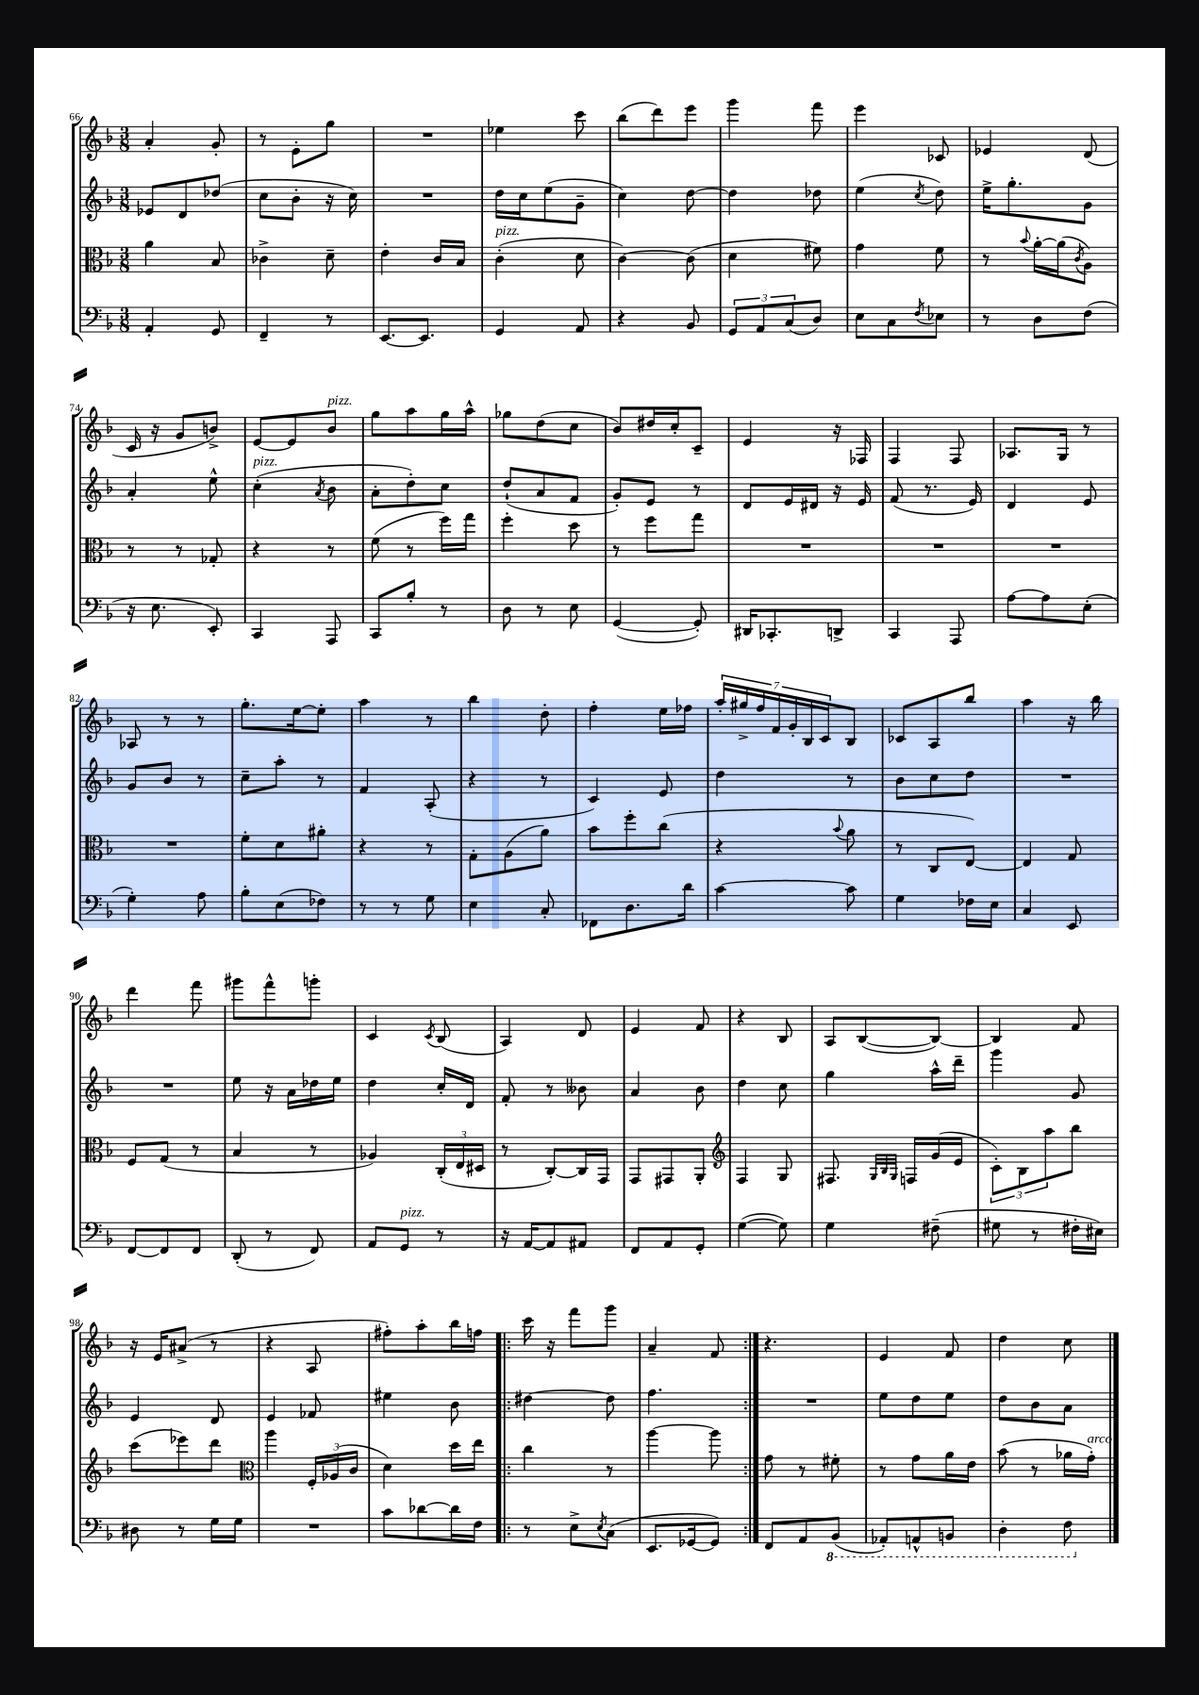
<<
\new StaffGroup <<
\new Staff = "s0" {
    \clef treble \key f \major \numericTimeSignature \time 3/8
    a'4-. g'8-. |
    r8 e'8-. g''8 |
    R4. |
    ees''4 c'''8 |
    bes''8( d'''8) e'''8 |
    g'''4 f'''8 |
    e'''4 ces'8 |
    ees'4 d'8( |
    c'16 r16 g'8 b'8->) |
    e'8~ e'8 bes'8^\markup { \italic "pizz." } |
    g''8 a''8 g''16 a''16-^ |
    ges''8 d''8( c''8 |
    bes'8) dis''16 c''16-. c'8-- |
    e'4 r16 fes16 |
    f4 f8 |
    aes8. g16 r8 |
    aes8 r8 r8 |
    g''8.-. e''16~ e''8-. |
    a''4 r8 |
    bes''4 d''8-. |
    f''4-. e''16 fes''16 |
    \tuplet 7/4 { a''16-. gis''16-> f''16 f'16 g'16-. bes16 c'16 } bes8 |
    ces'8 a8 bes''8 |
    a''4 r16 bes''16 |
    d'''4 f'''8 |
    gis'''8 f'''8-^ g'''8-. |
    c'4 \acciaccatura { c'8 } bes8( |
    a4) d'8 |
    e'4 f'8 |
    r4 bes8 |
    a8 bes8~( bes8~) |
    bes4 f'8 |
    r16 e'16 ais'8->( r8 |
    r4 a8 |
    fis''8-.) a''8-. bes''16 f''16 |
    \repeat volta 2 { c'''16 r16 f'''8 g'''8 |
    a'4-- f'8 | }
    r4. |
    e'4 f'8 |
    d''4 c''8 \bar "|." |
}
\new Staff = "s1" {
    \clef treble \key f \major \numericTimeSignature \time 3/8
    ees'8 d'8 des''8( |
    c''8 bes'8-. r16 c''16) |
    R4. |
    d''16 c''16 e''8( g'8-- |
    c''4) d''8~ |
    d''4 des''8 |
    e''4( \acciaccatura { c''8 } d''8) |
    e''16-> g''8.-. g'8 |
    a'4-. e''8-^ |
    c''4-.^\markup { \italic "pizz." }( \acciaccatura { a'8 } bes'8 |
    a'8-. d''8-.) c''8 |
    d''8-!( a'8 f'8 |
    g'8-.) e'8 r8 |
    d'8 e'16 dis'16 r16 e'16 |
    f'8( r8. e'16) |
    d'4 e'8 |
    g'8 bes'8 r8 |
    c''8-- a''8-. r8 |
    f'4 a8-.( |
    r4 r8 |
    c'4) e'8 |
    d''4 r8 |
    bes'8 c''8 d''8 |
    R4. |
    R4. |
    e''8 r16 a'16 des''16 e''16 |
    d''4 c''16-. d'16 |
    f'8-. r8 beses'8 |
    a'4 bes'8 |
    d''4 c''8 |
    g''4 a''16-^ d'''16-- |
    g'''4 g'8 |
    e'4 d'8 |
    e'4 fes'8 |
    eis''4 bes'8 |
    \repeat volta 2 { dis''4~ dis''8 |
    f''4. | }
    R4. |
    e''8 d''8 e''8 |
    d''8 bes'8 a'8 \bar "|." |
}
\new Staff = "s2" {
    \clef alto \key f \major \numericTimeSignature \time 3/8
    a'4 bes8 |
    ces'4-> d'8-- |
    e'4-. c'16 bes16 |
    c'4-.^\markup { \italic "pizz." }( d'8 |
    c'4~) c'8( |
    d'4 fis'8) |
    g'4 f'8 |
    r8 \appoggiatura { bes'8 } a'16~-. a'16( \acciaccatura { c'8 } a8) |
    r8 r8 ges8-. |
    r4 r8 |
    f'8( r8 f''16) g''16 |
    f''4-. d''8 |
    r8 f''8 g''8 |
    R4. |
    R4. |
    R4. |
    R4. |
    f'8-. d'8 ais'8-. |
    r4 r8 |
    g8-. a8( a'8) |
    bes'8 f''8-. c''8( |
    r4 \appoggiatura { bes'8 } a'8 |
    r8 c8 e8~) |
    e4 g8 |
    f8 g8( r8 |
    bes4 r8 |
    aes4) \tuplet 3/2 { c16-.( e16 dis16 } |
    r8 c8~-.) c16 g,16 |
    g,8 gis,8 a,8-. |
    \clef treble f4 g8 |
    fis8. \grace { g32 bes32 g32 } f16 g'16( e'16 |
    \tuplet 3/2 { c'8-.) bes8 a''8 } bes''8 |
    c'''8( ees'''8) d'''8 |
    \clef alto a''4 \tuplet 3/2 { f16-. aes16( c'16 } |
    d'4) d''16 e''16 |
    \repeat volta 2 { c''4 r8 |
    a''4~ a''8 | }
    g'8 r8 fis'8-. |
    r8 g'8 a'16 e'16 |
    bes'8( r8 aes'16 g'16-.^\markup { \italic "arco" }) \bar "|." |
}
\new Staff = "s3" {
    \clef bass \key f \major \numericTimeSignature \time 3/8
    a,4-. g,8 |
    f,4-- r8 |
    e,8.~ e,8. |
    g,4 a,8 |
    r4 bes,8 |
    \tuplet 3/2 { g,8 a,8 c8( } d8) |
    e8 c8 \acciaccatura { f8 } ees8 |
    r8 d8 f8( |
    r16 e8. e,8-.) |
    c,4 a,,8 |
    c,8 bes8-. r8 |
    d8 r8 e8 |
    g,4~( g,8-.) |
    dis,16 ces,8.-. d,8-> |
    c,4 a,,8 |
    a8~ a8 e8-.( |
    g4-.) a8 |
    bes8-. e8( fes8) |
    r8 r8 g8 |
    e4 c8-. |
    fes,8 d8. d'16 |
    c'4~ c'8 |
    g4 fes16 e16 |
    c4 e,8 |
    f,8~ f,8 f,8 |
    d,8-.( r8 f,8) |
    a,8 g,8^\markup { \italic "pizz." } r8 |
    r16 a,16~ a,8 ais,8 |
    f,8 a,8 g,8-. |
    g4~( g8) |
    g4 fis8--( |
    gis8 r8 fis16-. eis16) |
    dis8 r8 g16 g16 |
    R4. |
    c'8 des'8~ des'16 f16 |
    \repeat volta 2 { r8 e8-> \acciaccatura { e8 } c8( |
    e,8. ges,16~ ges,8) | }
    f,8 a,8 \ottava #-1 bes,,8( |
    aes,,8-.) a,,8-^ b,,8 |
    d,4-. f,8 \ottava #0 \bar "|." |
}
>>
>>
\layout { \context { \Score currentBarNumber = #66 } }
